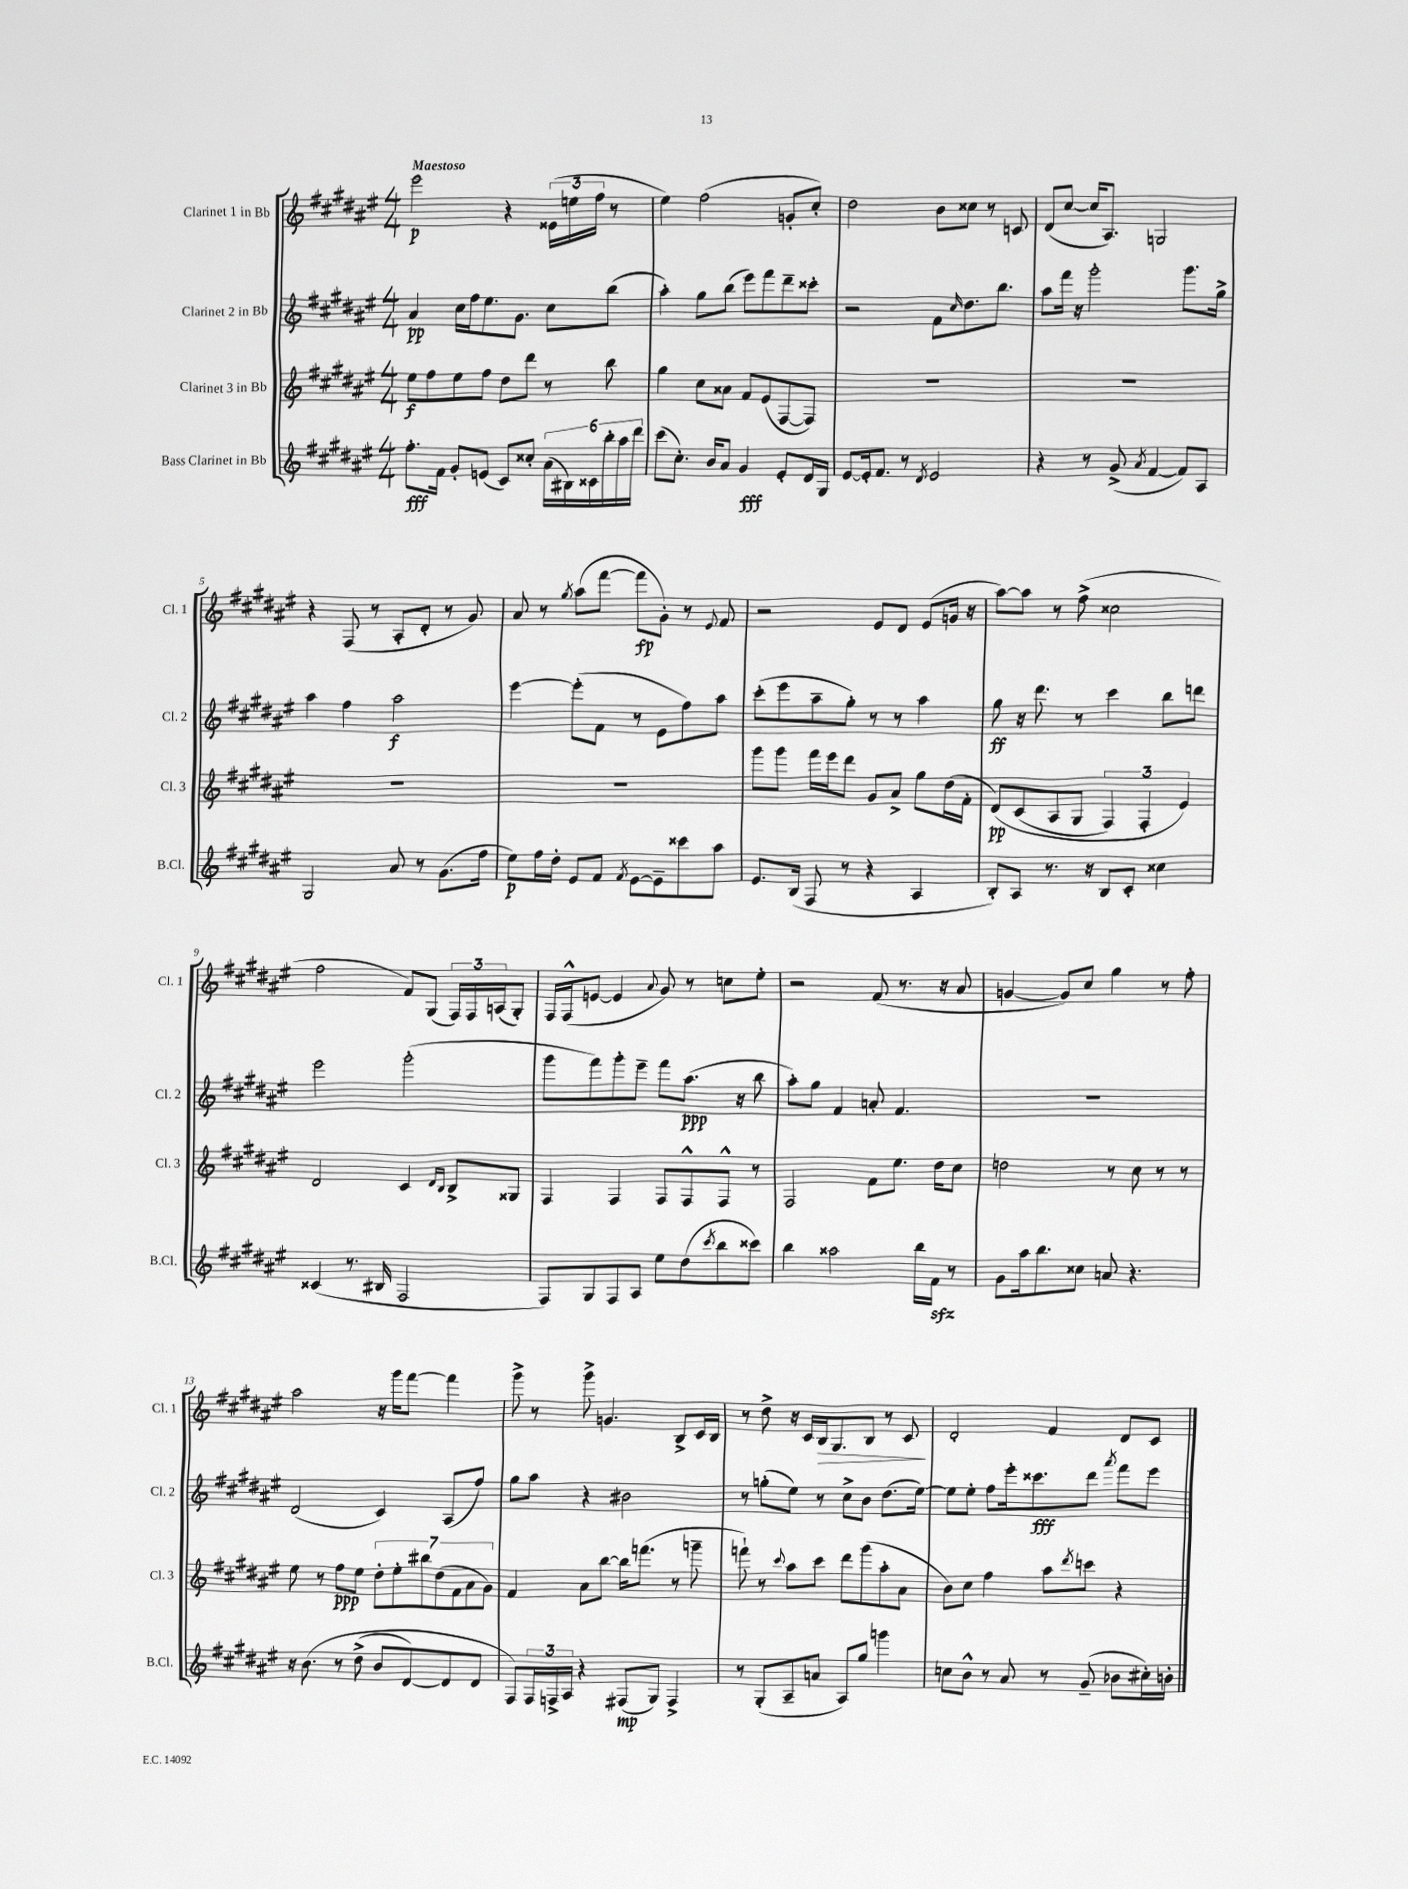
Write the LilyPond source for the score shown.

<<
\new StaffGroup <<
\new Staff = "s0" \with { instrumentName = "Clarinet 1 in Bb" shortInstrumentName = "Cl. 1" } {
    \clef treble \key fis \major \numericTimeSignature \time 4/4 \tempo "Maestoso"
    eis'''2\p r4 \tuplet 3/2 { eisis'16( e''16 fis''16 } r8 |
    eis''4) fis''2( g'8-. cis''8-.) |
    dis''2 b'8 cisis''8 r8 c'8 |
    dis'8( cis''8~ cis''16 ais8.) g2 |
    r4 fis8( r8 ais8-. dis'8-. r8 gis'8) |
    ais'8 r8 \acciaccatura { gis''8 } ais''8( fis'''8~ fis'''8\fp gis'8-.) r8 \appoggiatura { eis'8 } fis'8 |
    r2 eis'8 dis'8 eis'8( g'16 r16 |
    ais''8~) ais''8 r8 fis''8->( cisis''2 |
    fis''2 fis'8) gis8( \tuplet 3/2 { fis16) fis16 a16( } gis8-.) |
    fis16 fis16-^( e'8~ e'4 \appoggiatura { ais'8 } gis'8) r8 c''8 eis''8-. |
    r2 fis'8( r8. r16 ais'8 |
    g'4~ g'8) cis''8 gis''4 r8 fis''8-. |
    ais''2 r16 gis'''16 fis'''8~ fis'''4 |
    gis'''8-> r8 gis'''8-> g'4. b8-> cis'16 b16 |
    r8 dis''8-> r16 cis'16 b16\> gis8. b8 r8 cis'8\! |
    dis'2-. fis'4 dis'8 cis'8 \bar "|." |
}
\new Staff = "s1" \with { instrumentName = "Clarinet 2 in Bb" shortInstrumentName = "Cl. 2" } {
    \clef treble \key fis \major \numericTimeSignature \time 4/4
    ais'4\pp cis''16 fis''16 eis''8. gis'8. cis''8 b''8( |
    ais''4-.) gis''8 b''8( eis'''8) fis'''8 dis'''8-- cisis'''8-. |
    r2 fis'8 \grace { cis''16 } dis''8. b''8. |
    ais''8 fis'''16 r16 gis'''2-. gis'''8. gis''16-> |
    ais''4 fis''4 ais''2\f |
    eis'''4~ eis'''8-.( fis'8 r8 eis'8 fis''8) ais''8 |
    cis'''8-.( eis'''8 ais''8-- gis''8-.) r8 r8 ais''4 |
    gis''8\ff r16 dis'''8. r8 cis'''4 b''8 d'''8 |
    eis'''2 gis'''2-.( |
    gis'''8 fis'''8) gis'''8-. eis'''8-- fis'''8 ais''8.\ppp( r16 b''8 |
    ais''8-.) gis''8 fis'4 a'8-. fis'4. |
    R1 |
    dis'2( cis'4) ais8( fis''8) |
    gis''8 ais''8 r4 bis'2 |
    r8 g''8-.( eis''8) r8 cis''8-> b'8 dis''8.( eis''16~) |
    eis''8 eis''8-. fis''8 eis'''16-. cisis'''8.\fff dis'''8 \acciaccatura { ais'''8 } fis'''8 eis'''8 \bar "|." |
}
\new Staff = "s2" \with { instrumentName = "Clarinet 3 in Bb" shortInstrumentName = "Cl. 3" } {
    \clef treble \key fis \major \numericTimeSignature \time 4/4
    eis''8\f fis''8 eis''8 fis''8 dis''8 dis'''8 r8 b''8 |
    gis''4 cis''8 aisis'8 fis'8 eis'8( fis8~ fis8) |
    R1 |
    R1 |
    R1 |
    R1 |
    gis'''8 gis'''8 fis'''16 eis'''16 dis'''8 gis'8 ais'8-> gis''8 dis''16( fis'16-. |
    dis'8\pp)\( cis'8( ais8 gis8 \tuplet 3/2 { fis4) fis4-. eis'4\) } |
    dis'2 cis'4 \grace { dis'16 b16 } b8-> gisis8 |
    fis4 fis4 fis8 fis8-^ fis8-^ r8 |
    fis2 fis'8 eis''8. dis''16 cis''8 |
    d''2 r8 cis''8 r8 r8 |
    eis''8 r8 fis''8\ppp eis''8 \tuplet 7/4 { dis''8-. eis''8-. bis''8 dis''8( fis'8 ais'8 gis'8) } |
    fis'4 ais'8 b''8~ b''16 f'''8.( r8 g'''8-- |
    f'''8-!) r8 \appoggiatura { cis'''8 } ais''8 cis'''8 dis'''8 gis'''8( ais''8-. ais'8 |
    b'8) cis''8 fis''4 ais''8 \acciaccatura { dis'''8 } c'''8 r4 \bar "|." |
}
\new Staff = "s3" \with { instrumentName = "Bass Clarinet in Bb" shortInstrumentName = "B.Cl." } {
    \clef treble \key fis \major \numericTimeSignature \time 4/4
    fis''8.-.\fff fis'16 gis'8-. e'8( cis'8) cisis''8-. \tuplet 6/4 { ais'16( bis16) cisis'16 b''16-. ais''16 dis'''16 } |
    cis'''8( cis''8.-.) b'16 ais'8 gis'4\fff eis'8-. dis'16 gis16 |
    eis'8~ eis'16-. fis'8. r8 \acciaccatura { dis'8 } eis'2 |
    r4 r8 gis'8->( \acciaccatura { ais'8 } fis'4~ fis'8) ais8 |
    gis2 ais'8 r8 gis'8.( fis''16 |
    eis''8\p) fis''16 dis''16-. eis'8 fis'8 \acciaccatura { fis'8 } eis'8~ eis'8-- cisis'''8 ais''8 |
    eis'8. b16( fis8 r8 r4 ais4 |
    b8-.) ais8 r8. r16 b8 cis'8-. cisis''4 |
    cisis'4( r8. bis16 fis2 |
    fis8) gis8 fis8 ais8 eis''8 dis''8( \acciaccatura { cis'''8 } b''8 cisis'''8) |
    b''4 aisis''2 b''16 fis'16\sfz r8 |
    gis'8 ais''16 b''8. cisis''8 a'8 r4. |
    r16 b'8.\( r8 dis''8->( b'8 dis'8~) dis'8 dis'8 |
    fis8\) \tuplet 3/2 { fis16 f16-> ais16 } r4 fis8\mp( gis8) fis4-> |
    r8 gis8-.( ais8-- a'8 ais8) gis''8 g'''4 |
    c''8 b'8-^ r8 ais'8 r8 gis'8--( bes'8 cis''16-.) b'16-. \bar "|." |
}
>>
>>
